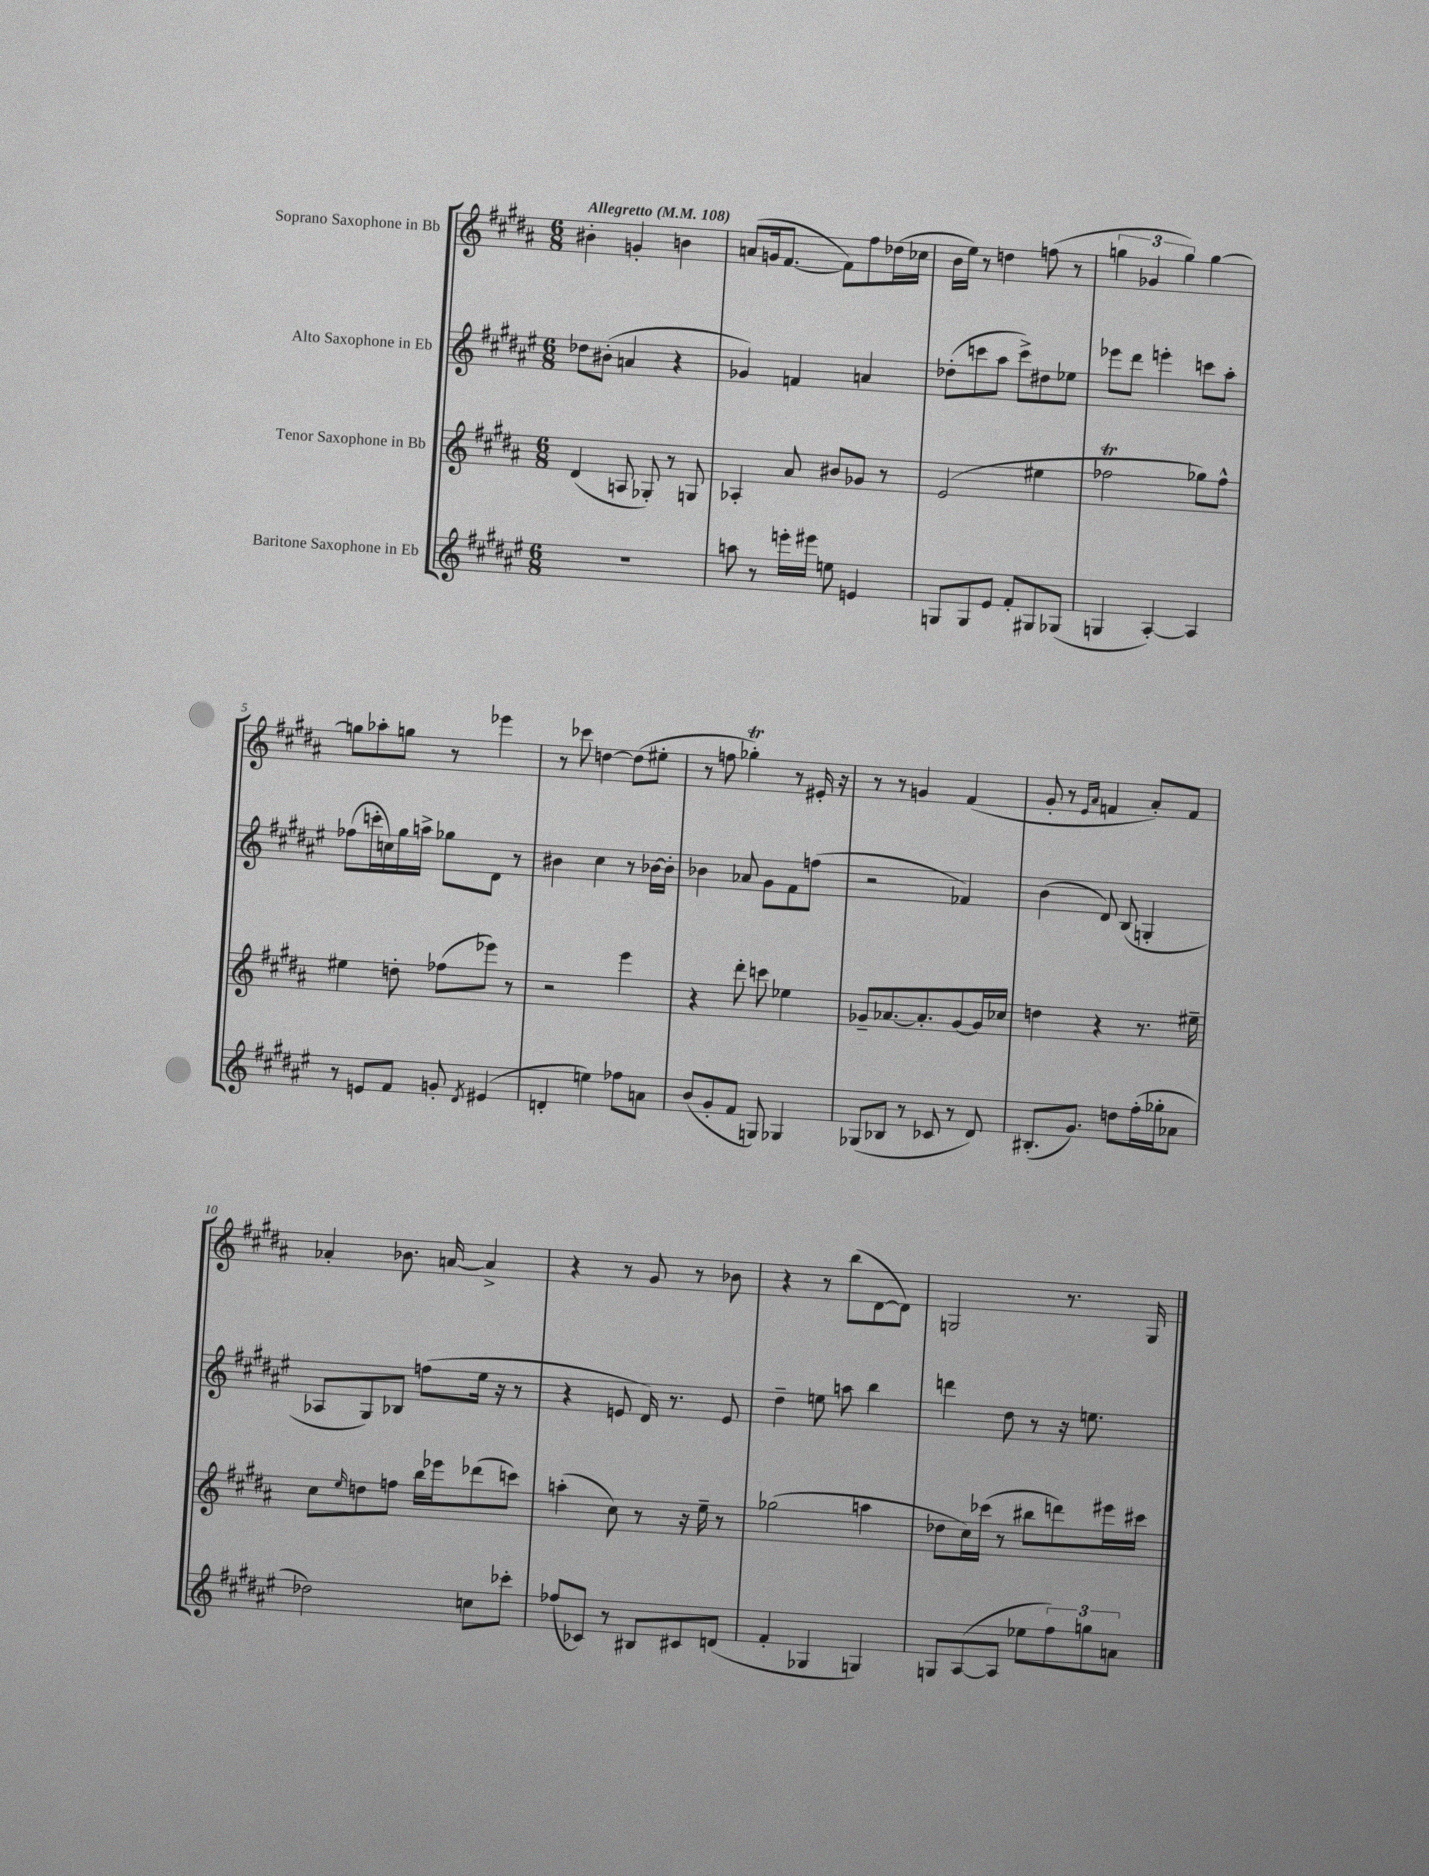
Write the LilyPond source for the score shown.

<<
\new StaffGroup <<
\new Staff = "s0" \with { instrumentName = "Soprano Saxophone in Bb" } {
    \clef treble \key b \major \numericTimeSignature \time 6/8 \tempo "Allegretto" 4 = 108
    bis'4-. g'4-. b'4 |
    a'8( g'16 fis'8.~ fis'8) fis''8 des''16( ces''16 |
    b'16 e''16) r8 d''4 f''8( r8 |
    \tuplet 3/2 { g''4 ges'4 g''4) } g''4~ |
    g''8 aes''8-. g''8 r8 ees'''4 |
    r8 ces'''8 d''4~ d''8( eis''8-. |
    r8 f''8 ges''4-.\trill) r8 eis'16-. r16 |
    r8 r8 g'4 fis'4( |
    gis'8-. r8 \grace { e'16 ais'16 } f'4 ais'8-.) f'8 |
    aes'4-. bes'8. a'16~ a'4-> |
    r4 r8 gis'8 r8 bes'8 |
    r4 r8 b''8( dis'8~ dis'8) |
    g2 r8. g16 \bar "|." |
}
\new Staff = "s1" \with { instrumentName = "Alto Saxophone in Eb" } {
    \clef treble \key fis \major \numericTimeSignature \time 6/8
    des''8 bis'8-.( a'4 r4 |
    ges'4) f'4 a'4 |
    des''8-.( c'''8 ais''8 c'''8->) dis''8 ees''8 |
    ees'''8 dis'''8 e'''4-. c'''8 ais''8-. |
    fes''8( c'''16-. c''16) gis''16 a''16-> ges''8 dis'8 r8 |
    bis'4 cis''4 r8 bes'16~ bes'16-. |
    bes'4 aes'8 gis'8 fis'8 f''8( |
    r2 fes'4) |
    b'4( dis'8) b8( g4-. |
    aes8 gis8) bes8 f''8( eis''16 r16 r8 |
    r4 e'8 dis'16) r8. e'8 |
    dis''4-- e''8 a''8 b''4 |
    d'''4 dis''8 r8 r16 e''8. \bar "|." |
}
\new Staff = "s2" \with { instrumentName = "Tenor Saxophone in Bb" } {
    \clef treble \key b \major \numericTimeSignature \time 6/8
    dis'4( a8 ges8-.) r8 g8 |
    aes4-. ais'8 bis'8 ges'8 r8 |
    e'2( eis''4 |
    fes''2\trill ges''8) fes''8-^ |
    eis''4 d''8-. fes''8( ees'''8) r8 |
    r2 e'''4 |
    r4 dis'''8-. c'''8 ees''4 |
    ges'8-- aes'8.~ aes'8.-. ges'8~ ges'16 ces''16 |
    d''4 r4 r8. eis''16-- |
    cis''8 \grace { e''16 } d''8 f''8 b''16 ees'''16 des'''8( c'''8) |
    a''4-.( cis''8) r8 r16 e''16-- r8 |
    ges''2( a''4 |
    des''8 cis''16) ces'''16( r8 bis''8 d'''8) eis'''16 cis'''16 \bar "|." |
}
\new Staff = "s3" \with { instrumentName = "Baritone Saxophone in Eb" } {
    \clef treble \key fis \major \numericTimeSignature \time 6/8
    R2. |
    a''8 r8 e'''16-. eis'''16 e''8 e'4 |
    g8 g8 eis'8 fis'8-. gis8 ges8( |
    g4 ais4~-.) ais4 |
    r8 e'8 fis'8 g'8-. \acciaccatura { dis'8 } eis'4( |
    d'4-. e''4) fes''8 a'8 |
    b'8( gis'8-. fis'8 g8) ges4 |
    ges8( bes8 r8 ces'8 r8 dis'8) |
    bis8.-.( gis'8.) d''8 fis''16-.( ges''16-. aes'8 |
    des''2) c''8 ces'''8-. |
    fes''8( ces'8) r8 bis8 cis'8 d'8( |
    fis'4-. ges4 g4) |
    g8 ais8~( ais8 ees''8 \tuplet 3/2 { fis''8) g''8 a'8 } \bar "|." |
}
>>
>>
